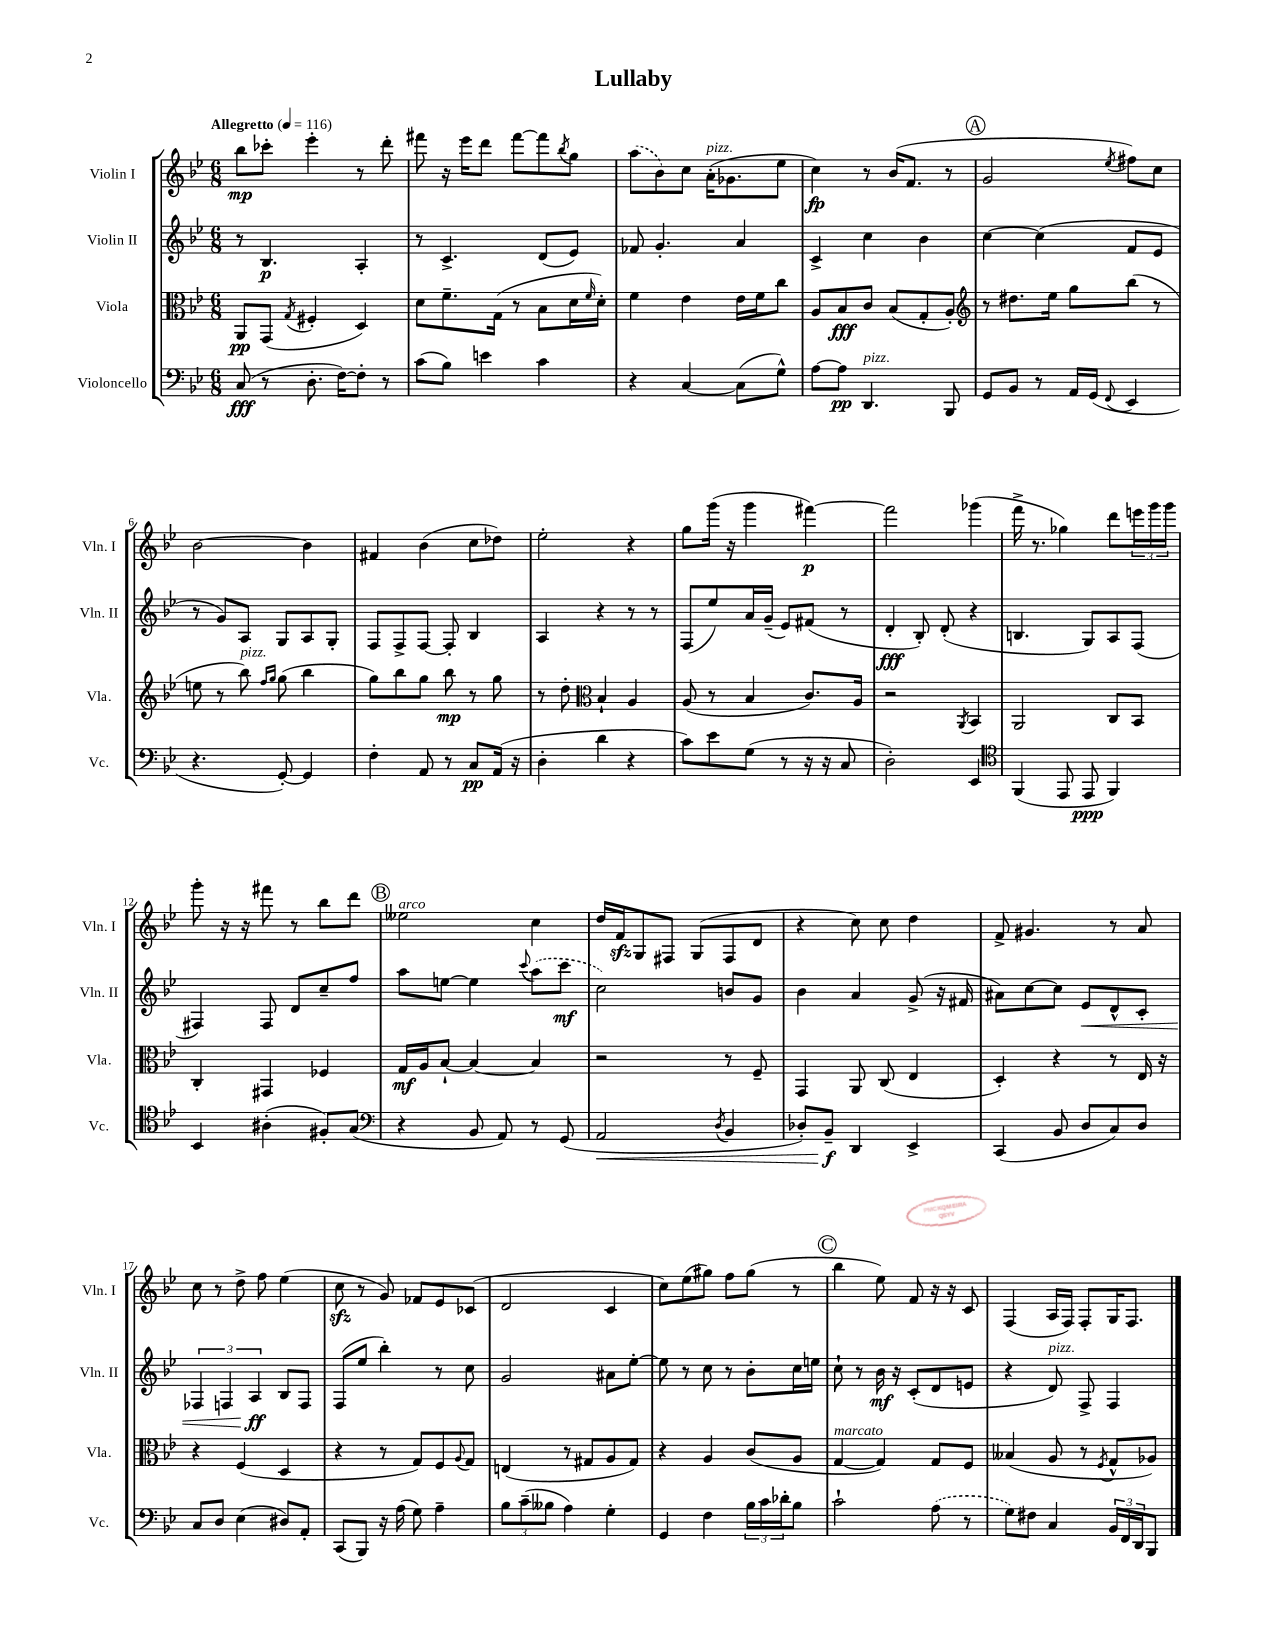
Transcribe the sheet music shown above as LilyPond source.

\header { title = "Lullaby" }
<<
\new StaffGroup <<
\new Staff = "s0" \with { instrumentName = "Violin I" shortInstrumentName = "Vln. I" } {
    \clef treble \key bes \major \numericTimeSignature \time 6/8 \tempo "Allegretto" 4 = 116
    bes''8\mp ces'''8-. ees'''4-. r8 d'''8-. |
    fis'''8 r16 ees'''16 d'''8 fis'''8~ fis'''8 \acciaccatura { bes''8 } g''8 |
    \once \slurDashed a''8( bes'8) c''8 a'16-.^\markup { \italic "pizz." }( ges'8. ees''8 |
    c''4\fp) r8 bes'16( f'8. r8 |
    \mark \markup { \circle "A" } g'2 \acciaccatura { ees''8 } fis''8) c''8 |
    bes'2~ bes'4 |
    fis'4 bes'4( c''8 des''8) |
    ees''2-. r4 |
    g''8 g'''16( r16 g'''4 fis'''4~\p) |
    fis'''2 ges'''4( |
    f'''16-> r8. ges''4) d'''8 \tuplet 3/2 { e'''16 g'''16 g'''16 } |
    g'''8-. r16 r16 fis'''8 r8 bes''8 d'''8 |
    \mark \markup { \circle "B" } eeses''2^\markup { \italic "arco" } c''4 |
    d''16 f'16\sfz g8 fis8 g8( fis8 d'8 |
    r4 c''8) c''8 d''4 |
    f'8-> gis'4. r8 a'8 |
    c''8 r8 d''8-> f''8 ees''4( |
    c''8\sfz r8 g'8) fes'8 ees'8 ces'8( |
    d'2 c'4 |
    c''8) ees''8( gis''8) f''8 gis''8( r8 |
    \mark \markup { \circle "C" } bes''4 ees''8) f'8 r16 r16 c'8 |
    f4( a16 f16) f8-. g16 f8. \bar "|." |
}
\new Staff = "s1" \with { instrumentName = "Violin II" shortInstrumentName = "Vln. II" } {
    \clef treble \key bes \major \numericTimeSignature \time 6/8
    r8 bes4.\p a4-. |
    r8 c'4.-> d'8( ees'8) |
    fes'8 g'4.-. a'4 |
    c'4-> c''4 bes'4 |
    \mark \markup { \circle "A" } c''4~ c''4( f'8 ees'8 |
    r8 g'8) a8 g8 a8 g8-. |
    f8 f8-> f8~ f8-. bes4 |
    a4 r4 r8 r8 |
    f8( ees''8) a'16 g'16--( ees'8) fis'8( r8 |
    d'4-.\fff bes8-.) d'8-.( r4 |
    b4. g8) a8 f8( |
    fis4) fis8 d'8 c''8-- f''8 |
    \mark \markup { \circle "B" } a''8 e''8~ e''4 \appoggiatura { c'''8 } \once \slurDashed a''8( c'''8\mf |
    c''2) b'8 g'8 |
    bes'4 a'4 g'8->( r16 fis'16 |
    ais'8) c''8~ c''8 ees'8\< d'8-^ c'8-. |
    \tuplet 3/2 { fes4 f4 a4\ff\! } bes8 f8 |
    f8( ees''8 bes''4-.) r8 c''8 |
    g'2 ais'8 ees''8~-. |
    ees''8 r8 c''8 r8 bes'8-. c''16 e''16 |
    \mark \markup { \circle "C" } c''8-! r8 bes'16\mf r16 c'8-.( d'8 e'8 |
    r4 d'8^\markup { \italic "pizz." }) f8-> f4 \bar "|." |
}
\new Staff = "s2" \with { instrumentName = "Viola" shortInstrumentName = "Vla." } {
    \clef alto \key bes \major \numericTimeSignature \time 6/8
    a,8\pp g,8( \acciaccatura { g8 } fis4-. d4) |
    d'8 f'8.-- g16( r8 bes8 d'16 \grace { f'16 } d'16-.) |
    f'4 ees'4 ees'16 f'16 c''8 |
    a8 bes8\fff c'8 bes8( g8-. a8-.) |
    \mark \markup { \circle "A" } \clef treble r8 dis''8. ees''16 g''8 bes''8( r8 |
    e''8 r8 bes''8^\markup { \italic "pizz." }) \grace { f''16 g''16 } g''8( bes''4 |
    g''8) bes''8 g''8 bes''8\mp r8 g''8 |
    r8 d''8-. \clef alto bes4-! a4 |
    a8( r8 bes4 c'8.) a16 |
    r2 \acciaccatura { a,8 } bes,4 |
    a,2 c8 bes,8 |
    c4-. gis,4 fes4 |
    \mark \markup { \circle "B" } g16\mf a16 bes8~-! bes4~ bes4 |
    r2 r8 f8-- |
    g,4 a,8 c8( ees4 |
    d4-.) r4 r8 ees16 r16 |
    r4 f4( d4 |
    r4 r8 g8) f8 \appoggiatura { a8 } g8 |
    e4( r8 gis8 a8 gis8) |
    r4 a4 c'8( a8 |
    \mark \markup { \circle "C" } g4~^\markup { \italic "marcato" } g4) g8 f8 |
    beses4( a8 r8 \acciaccatura { f8 } g8-^ aes8) \bar "|." |
}
\new Staff = "s3" \with { instrumentName = "Violoncello" shortInstrumentName = "Vc." } {
    \clef bass \key bes \major \numericTimeSignature \time 6/8
    c8\fff( r8 d8.-. f16~) f8-. r8 |
    c'8( bes8) e'4 c'4 |
    r4 c4~ c8( g8-^) |
    a8~ a8\pp d,4.^\markup { \italic "pizz." } bes,,8 |
    \mark \markup { \circle "A" } g,8 bes,8 r8 a,16 g,16( \appoggiatura { f,8 } ees,4 |
    r4. g,8~-.) g,4 |
    f4-. a,8 r8 c8\pp a,16( r16 |
    d4-. d'4 r4 |
    c'8) ees'8 g8( r8 r16 r16 c8 |
    d2-.) ees,4 |
    \clef tenor f,4( ees,8 ees,8\ppp f,4) |
    bes,4 ais4-.( fis8-.) g8( |
    \mark \markup { \circle "B" } \clef bass r4 bes,8 a,8) r8 g,8( |
    a,2\< \acciaccatura { d8 } bes,4 |
    des8-.) bes,8--\f\! d,4 ees,4-> |
    c,4( bes,8 d8 c8) d8 |
    c8 d8 ees4( dis8) a,8-. |
    c,8( bes,,8) r16 a16( g8) a4-- |
    \tuplet 3/2 { bes8 c'8--( beses8 } a4) g4-. |
    g,4 f4 \tuplet 3/2 { bes16 c'16 des'16-. } bes8 |
    \mark \markup { \circle "C" } c'2-! \once \slurDashed a8( r8 |
    g8) fis8 c4 \tuplet 3/2 { bes,16 f,16 d,16 } bes,,8 \bar "|." |
}
>>
>>
